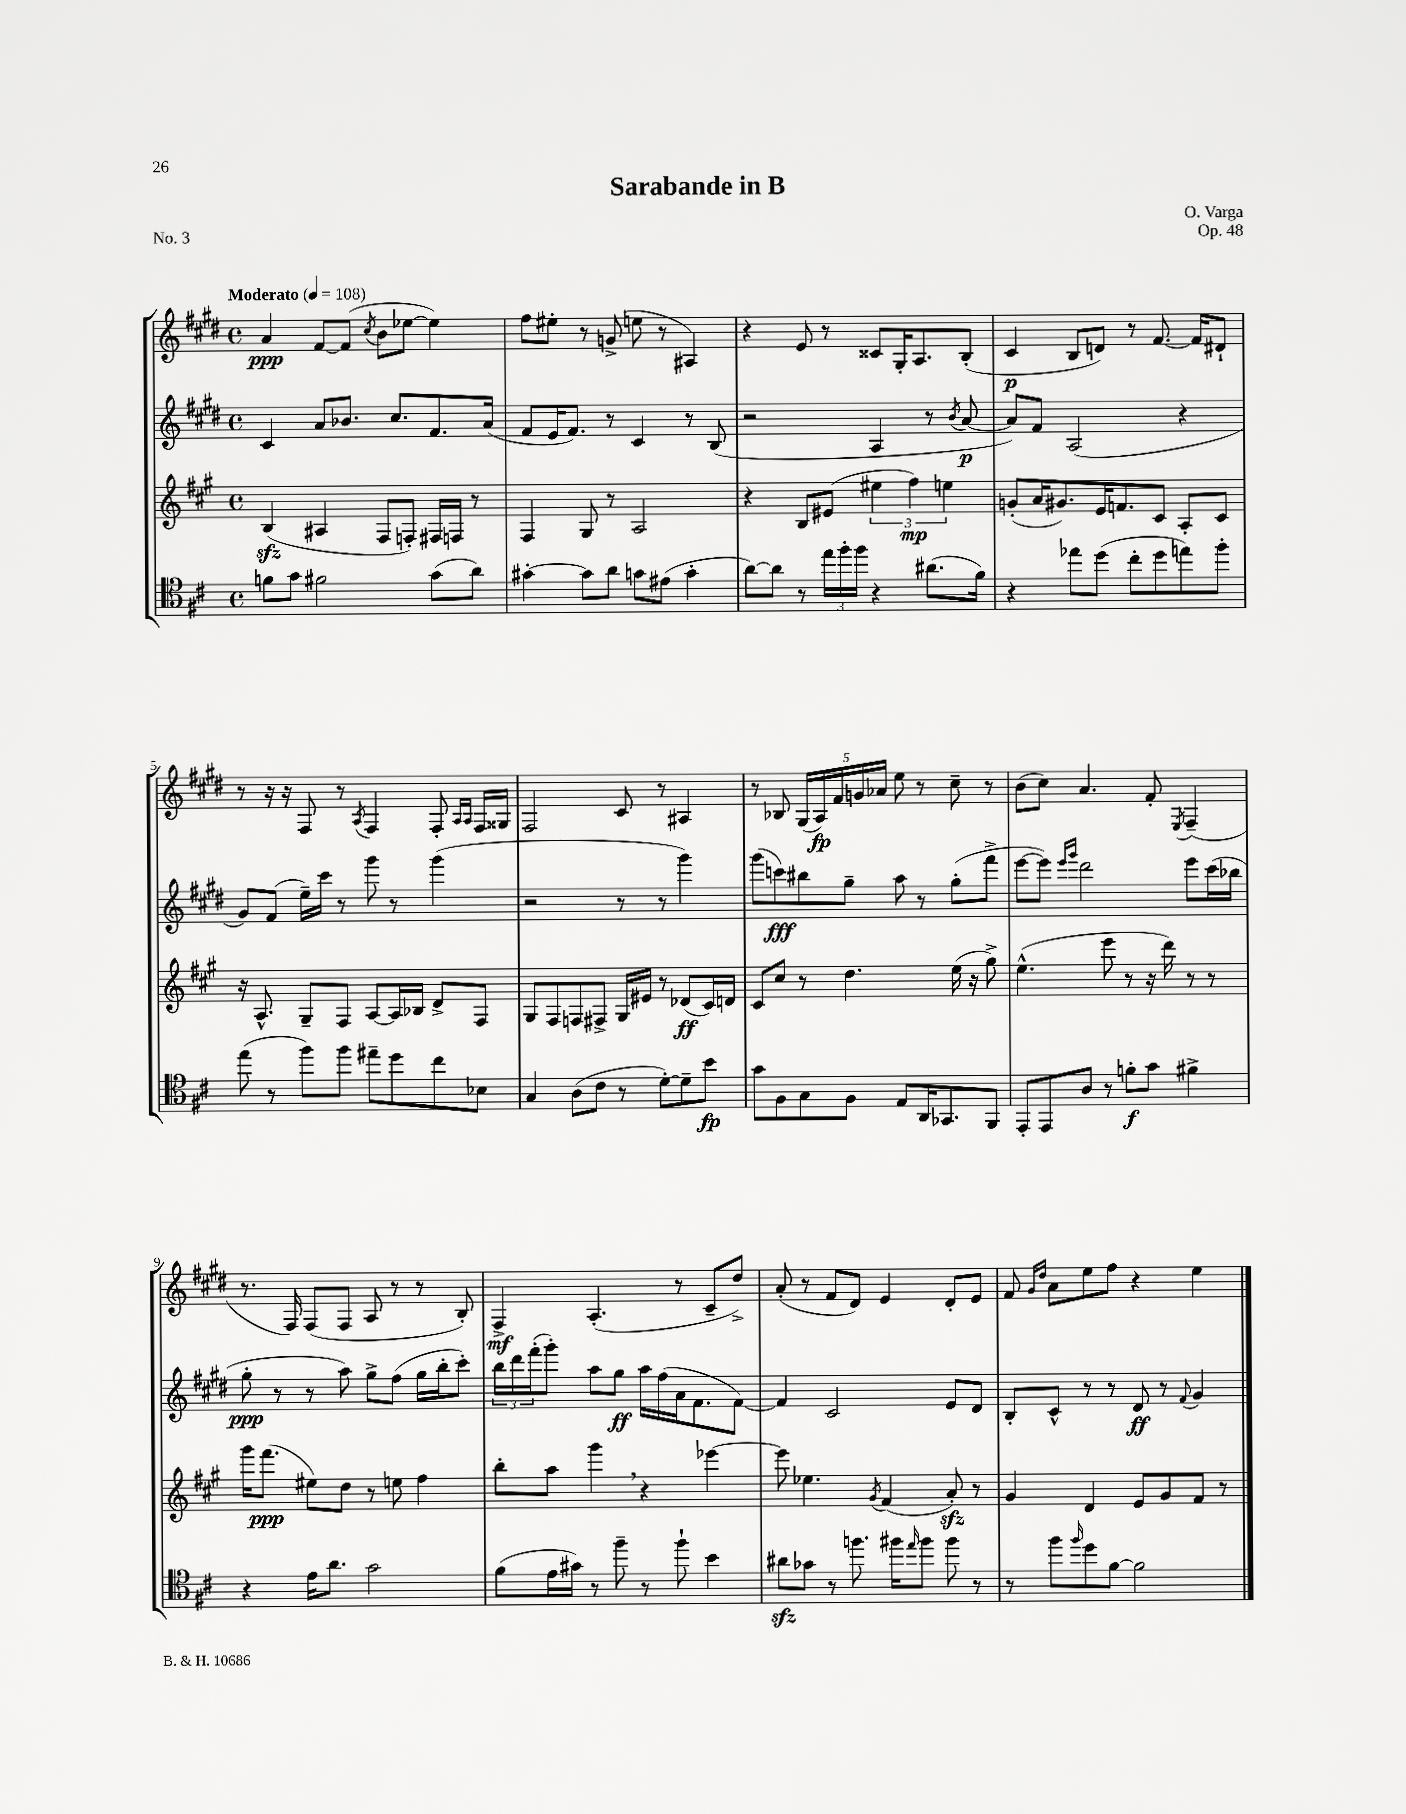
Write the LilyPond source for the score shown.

\header { title = "Sarabande in B" composer = "O. Varga" opus = "Op. 48" piece = "No. 3" }
<<
\new StaffGroup <<
\new Staff = "s0" {
    \clef treble \key e \major \defaultTimeSignature \time 4/4 \tempo "Moderato" 4 = 108
    a'4\ppp fis'8~ fis'8( \acciaccatura { cis''8 } b'8 ees''8~ ees''4) |
    fis''8 eis''8-. r8 g'8->( e''8 r8 ais4) |
    r4 e'8 r8 cisis'8 gis16-. a8. b8-.( |
    cis'4\p b8 d'8) r8 fis'8.~ fis'16 dis'8-! |
    r8 r16 r16 fis8 r8 \acciaccatura { a8 } fis4 fis8-. \grace { a16 a16 } fis16 gisis16 |
    fis2 cis'8 r8 ais4 |
    r8 bes8 \tuplet 5/4 { gis16( a16\fp) fis'16 g'16 aes'16 } e''8 r8 cis''8-- r8 |
    b'8( cis''8) a'4. fis'8-. \acciaccatura { e8 } fis4--( |
    r8. fis16) fis8( fis8 a8 r8 r8 b8-.) |
    fis4->\mf a4.-.( r8 cis'8-- dis''8->) |
    a'8-.( r8 fis'8 dis'8) e'4 dis'8-. e'8 |
    fis'8 \grace { gis'16 dis''16 } a'8 e''8 fis''8 r4 e''4 \bar "|." |
}
\new Staff = "s1" {
    \clef treble \key e \major \defaultTimeSignature \time 4/4
    cis'4 a'8 bes'8. cis''8. fis'8. a'16( |
    fis'8 e'16 fis'8.) r8 cis'4 r8 b8( |
    r2 a4 r8 \acciaccatura { b'8 } a'8~\p |
    a'8) fis'8 a2( r4 |
    gis'8) fis'8( e''16--) cis'''16 r8 gis'''8 r8 gis'''4( |
    r2 r8 r8 gis'''4) |
    gis'''8( c'''8\fff) bis''8 gis''8-- a''8 r8 gis''8-.( fis'''8-> |
    e'''8~ e'''8) \grace { e'''16 gis'''16 } dis'''2 e'''8 cis'''16( bes''16 |
    gis''8-.\ppp r8 r8 a''8) gis''8-> fis''8( gis''16 b''16-. cis'''8-.) |
    \tuplet 3/2 { b''16 dis'''16 fis'''16-.( } gis'''8-.) a''8 gis''8\ff a''16 fis''16( a'16 fis'8. fis'8~) |
    fis'4 cis'2 e'8 dis'8 |
    b8-. cis'8-^ r8 r8 dis'8\ff r8 \appoggiatura { fis'8 } gis'4 \bar "|." |
}
\new Staff = "s2" {
    \clef treble \key a \major \defaultTimeSignature \time 4/4
    b4\sfz( ais4 fis8 f8-.) fis16 f16 r8 |
    fis4 gis8 r8 a2 |
    r4 b8 eis'8( \tuplet 3/2 { eis''4 fis''4\mp) e''4 } |
    g'8-.( a'16 gis'8.) e'16 f'8. cis'8 a8-. cis'8 |
    r16 a8.-^ gis8-- fis8 a8~ a16 bes16 d'8-> fis8 |
    gis8 fis8 f8 fis8-> gis16 eis'16 r8 des'8\ff( cis'16) d'16 |
    cis'8 cis''8 r8 d''4. e''16( r16 gis''8->) |
    e''4.-^( e'''8 r8 r16 d'''16) r8 r8 |
    gis'''16 fis'''8.\ppp( eis''8) d''8 r8 e''8 fis''4 |
    b''8-. a''8 gis'''4 \breathe r4 ees'''4~ |
    ees'''8 ees''4. \acciaccatura { gis'8 } fis'4( a'8-.\sfz) r8 |
    gis'4 d'4 e'8 gis'8 fis'8 r8 \bar "|." |
}
\new Staff = "s3" {
    \clef tenor \key d \major \defaultTimeSignature \time 4/4
    f'8 g'8 fis'2 g'8( a'8) |
    gis'4~-. gis'8 a'8 g'8 eis'8( g'4-. |
    a'8~) a'8 r8 \tuplet 3/2 { e''16 fis''16-. fis''16 } r4 ais'8.( fis'16) |
    r4 ees''8 d''8( cis''8-. d''8 e''8) fis''8-. |
    e''8( r8 fis''8) fis''8 eis''8-- d''8 cis''8 bes8 |
    g4 a8( cis'8 r8 d'8~-.) d'8-- b'8\fp |
    g'8 fis8 g8 fis8 e8 a,16 ges,8. fis,8 |
    e,8-. e,8 a8 r8 f'8-.\f g'8 fis'4-> |
    r4 e'16 a'8. g'2 |
    fis'8( e'16 gis'16) r8 fis''8-- r8 fis''8-! b'4 |
    ais'8\sfz ges'8 r8 f''8. fis''16 \grace { e''16 } fis''8 fis''8 r8 |
    r8 fis''8 \grace { fis''16 } d''8 fis'8~ fis'2 \bar "|." |
}
>>
>>
